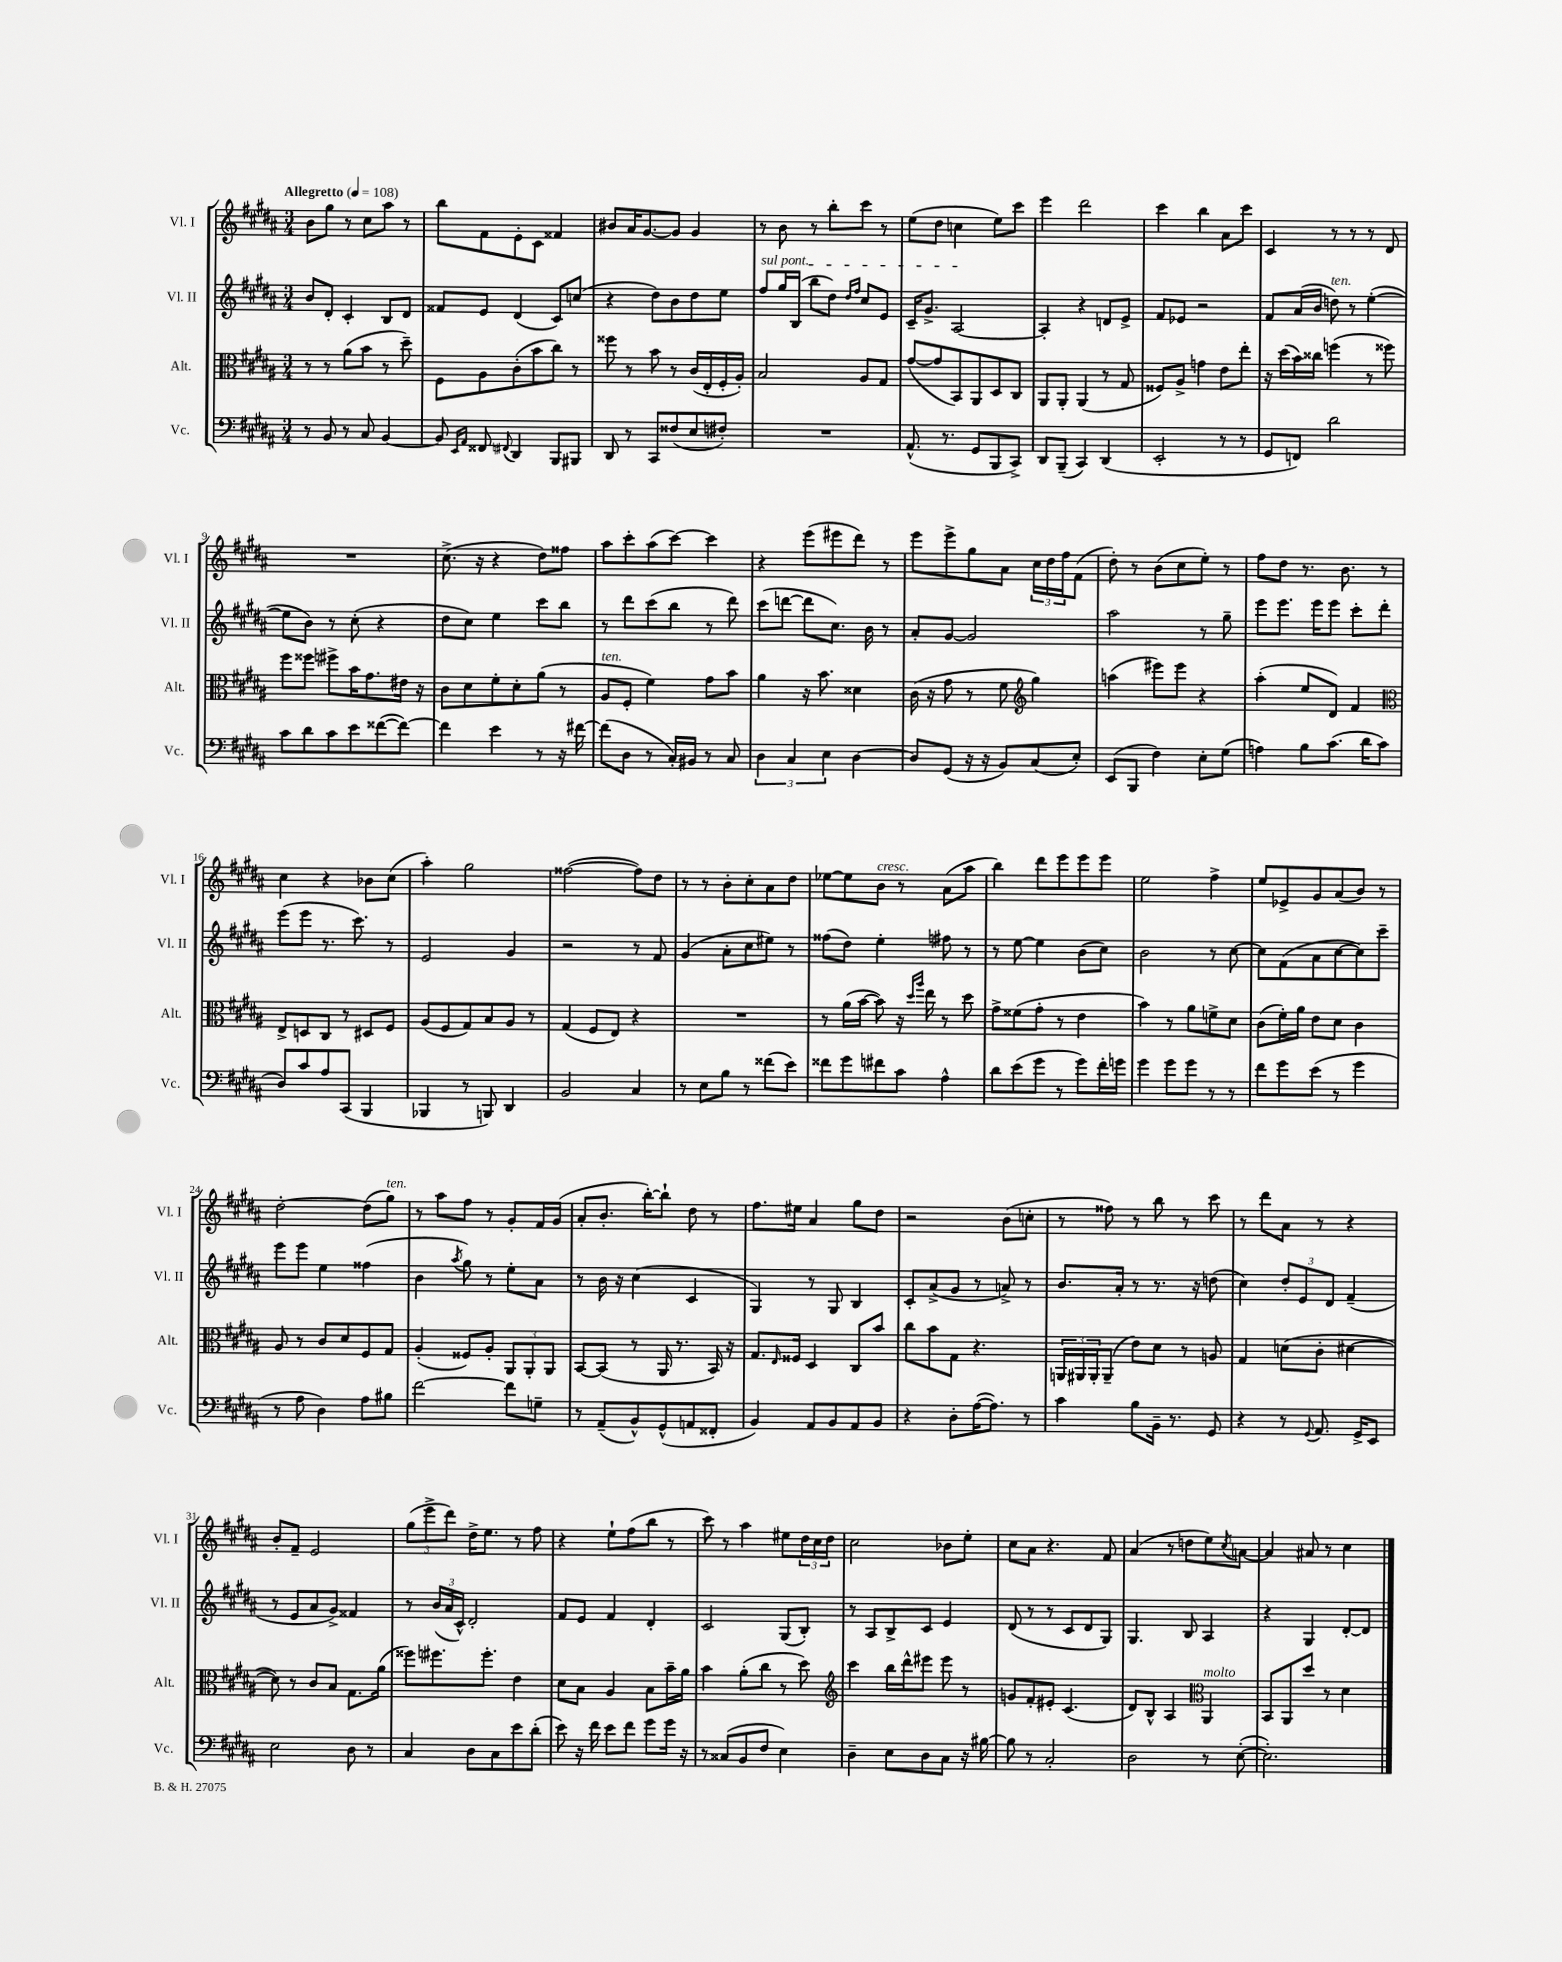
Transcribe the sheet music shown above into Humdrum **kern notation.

**kern	**kern	**kern	**kern
*part4	*part3	*part2	*part1
*staff4	*staff3	*staff2	*staff1
*I"Vc.	*I"Alt.	*I"Vl. II	*I"Vl. I
*I'Vc.	*I'Alt.	*I'Vl. II	*I'Vl. I
*clefF4	*clefC3	*clefG2	*clefG2
*k[f#c#g#d#a#]	*k[f#c#g#d#a#]	*k[f#c#g#d#a#]	*k[f#c#g#d#a#]
*M3/4	*M3/4	*M3/4	*M3/4
*MM108	*MM108	*MM108	*MM108
=1	=1	=1	=1
!	!	!	!LO:TX:a:B:t=Allegretto
8r	8r	8b/L	8b\L
8BB/	8r	8d#'/J	8gg#\J
8r	(8a#\L	4c#'/	8r
8C#/	8b\J	.	8cc#\L
[4BB/	8r	8B/L	8aa#\J
.	8dd#~\)	8d#/J	8r
=2	=2	=2	=2
8BB/]	8F#\L	8f##X/L	8bb\L
16qqEE/LL	.	.	.
16qqAA#/JJ	.	.	.
8FF##X/	8A#\	8e/J	8f#\
8qqFF#X/	.	.	.
4DD#/	(8c#'\	(4d#/	8e'\
.	8b\	.	8c#\J
8BBB/L	8cc#\J)	8c#/L)	4f##X/
8BBB#X/J	8r	(8ccn/J	.
=3	=3	=3	=3
8DD#/	8ff##X\	4r	8b#X/L
8r	8r	.	16a#/K
.	.	.	[8.g#/
8CC#/L	8b\	8dd#\L)	.
(8F##X/	8r	8b\	8g#/J]
8E/	(16c#/LL	8dd#\	4g#/
.	16E'/	.	.
8F#X'/J)	16F#'/	8ee\J	.
.	16A#'/JJ)	.	.
=4	=4	=4	=4
!	!	!LO:TX:a:i:t=sul pont.	!
2.r	2B/	8ff#/L	8r
.	.	16gg#/L	8b\
.	.	(16B/JJ	.
.	.	8bb\L	8r
.	.	8dd#\J)	8bb'\L
.	.	16qqdd#/LL	.
.	.	16qqff#/JJ	.
.	8A#/L	8cc#/L	8ccc#\J
.	8G#/J	8e/J	8r
=5	=5	=5	=5
(8.AA#^^/	([8g#/L	16c#~/KL	(8ee\L
.	.	8.g#^/J	.
.	8g#/]	.	8dd#\J
8.r	.	.	.
.	8BB/)	[2A#/	4ccn\
8GG#/L	8AA#/	.	.
8BBB/	8D#/	.	8ee\L)
8CC#^/J)	8C#/J	.	8ccc#\J
=6	=6	=6	=6
8DD#/L	8AA#/L	4A#'/]	4eee\
(8BBB~/J	8AA#'/J	.	.
4CC#/)	(4AA#/	4r	2ddd#\
(4DD#/	8r	8dn/L	.
.	8G#/	8e^/J	.
=7	=7	=7	=7
2EE'/	8F##X/L)	8f#/L	4ccc#\
.	8A#^/J	8e-X/J	.
.	4gn\	2r	4bb\
8r	8e\L	.	8a#\L
8r	8ee'\J	.	8ccc#\J
=8	=8	=8	=8
8GG#/L	16r	8f#/L	4c#/
.	(16dd#\LL	.	.
8FFn/J)	16b\)	(16a#/L	.
.	16cc##X\JJ	16b/JJ	.
!	!	!LO:TX:a:i:t=ten.	!
2d#\	(4ffn\	8ddn\)	8r
.	.	8r	8r
.	8r	([4ee'\	8r
.	8ff##X\)	.	8d#/
!!LO:LB:g=z
=9	=9	=9	=9
8c#\L	8ff#\L	8ee\L]	2.r
8d#\	8ff##X\J	8b\J)	.
8c#\	8ff#X^\L	8r	.
8e\	16b\K	(8cc#'\	.
.	8.g#\	.	.
([8f##X\	.	4r	.
8f##\J_)	16e#X\Jk	.	.
.	16r	.	.
=10	=10	=10	=10
4f##\]	8c#\L	8dd#\L	(8.cc#^\
.	8d#\	8cc#\J)	.
.	.	.	16r
4e\	8f#'\	4ee\	4r
.	8d#'\	.	.
8r	(8a#\J	8ccc#\L	8dd#\L)
16r	8r	8bb\J	8ff##X\J
[16f#X\	.	.	.
=11	=11	=11	=11
!	!LO:TX:a:i:t=ten.	!	!
(8f#\L]	8A#/L	8r	8aa#\L
8D#\J	8F#'/J	8ddd#\L	8ccc#'\
8r	4f#\)	(8ccc#\	(8aa#\
16C#'/LL)	.	8bb\J	[8ccc#\J)
16BB#X/JJ	.	.	.
8r	8g#\L	8r	4ccc#\]
8C#/	8b\J	8ddd#\)	.
=12	=12	=12	=12
6D#\	4a#\	(8ccc#\L	4r
.	.	[8dddn\J	.
6C#/	.	.	.
.	16r	8ddd\L]	(8eee\L
.	8.b\	.	.
6E\	.	.	.
.	.	8.cc#\J)	8eee#X\
[4D#\	4d##X\	.	8ddd#\J)
.	.	16b\	.
.	.	8r	8r
=13	=13	=13	=13
8D#/L]	(16c#\	8a#'/L	8eee\L
.	16r	.	.
(8GG#/J	8g#\	[8g#/J	8eee^\
16r	8r	2g#/]	8gg#\
16r	.	.	.
8BB/L)	8f#\	.	8a#\J
*	*clefG2	*	*
(8C#/	4gg#\)	.	24cc#\LL
.	.	.	24dd#\
.	.	.	24ff#\J
8E'/J)	.	.	(8f#\J
=14	=14	=14	=14
(8EE/L	(4aan\	2aa#\	8dd#'\)
8BBB/J	.	.	8r
4F#\)	8eee#X\L)	.	(8b\L
.	8eee#\J	.	8cc#\
8E'\L	4r	8r	8ee'\J)
(8G#\J	.	8gg#~\	8r
=15	=15	=15	=15
4An\)	(4aa#'\	8eee\L	8ff#\L
.	.	8.eee\J	8dd#\J
8B\L	8ee/L	.	8.r
.	.	16eee\KL	.
(8.c#\J	8d#/J)	8eee\J	.
.	.	.	8.b\
.	4f#/	8ccc#'\L	.
16d#\KL	.	.	.
8c#\J	.	8ddd#'\J	8r
!!LO:LB:g=z
=16	=16	=16	=16
*	*clefC3	*	*
8D#/L)	8E^/L	(8eee\L	4cc#\
8c#/	8Dn/	8eee\J	.
8A#/	8C#/J	8.r	4r
(8CC#/J	8r	.	.
.	.	8.ccc#\)	.
4BBB/	8D#X/L	.	8b-X\L
.	8F#/J	8r	(8cc#\J
=17	=17	=17	=17
4BBB-X/	(8A#/L	2e/	4aa#'\)
.	8F#/	.	.
8r	8G#/)	.	2gg#\
8BBBn/)	8B/	.	.
4DD#/	8A#/J	4g#/	.
.	8r	.	.
=18	=18	=18	=18
2BB/	(4G#/	2r	([2ff##X\
.	8F#/L	.	.
.	8E/J)	.	.
4C#/	4r	8r	8ff##\L])
.	.	8f#/	8dd#\J
=19	=19	=19	=19
8r	2.r	(4g#/	8r
8E\L	.	.	8r
8B\J	.	8a#'\L	8b'\L
8r	.	8cc#\	8cc#'\
(8f##X\L	.	8ee#X\J)	8a#\
8e\J)	.	8r	8dd#\J
=20	=20	=20	=20
8f##X\L	8r	(8ff##X\L	[8ee-X\L
8g#\	(16a#\LL	8dd#\J)	8ee-\]
.	[16b\JJ	.	.
!	!	!	!LO:TX:a:i:t=cresc.
8f#X\	8b\])	4ee'\	8b\J
8c#\J	16r	.	8r
.	16qqdd#/LL	.	.
.	16qqaa#/JJ	.	.
.	16ee\	.	.
4A#^^\	8r	8ff#X\	(8a#\L
.	8dd#\	8r	8aa#\J
=21	=21	=21	=21
8d#\L	8g#^\L	8r	4bb\)
(8e\	(8f##X\	[8ee\	.
8g#\J	8g#'\J	4ee\]	8ddd#\L
8r	8r	.	8eee\
8g#\L)	4e\	(8b\L	8eee\
16f#'\L	.	8cc#\J)	8eee\J
16gn\JJ	.	.	.
=22	=22	=22	=22
4g#\	4b\)	2b\	2ee\
8g#\L	8r	.	.
8g#\J	8a#\L	.	.
8r	8fn^\	8r	4ff#^\
8r	8d#\J	[8cc#\	.
=23	=23	=23	=23
8f#\L	(8c#\L	8cc#\L]	8ee/L
8g#\	16f#'\L)	(8f#\	8e-X^/
.	16a#\JJ	.	.
(8e\J	8e\L	8a#\	8g#/
8r	8d#\J	[8cc#\	(8a#/
4g#\	4c#\	8cc#\])	8b/J)
.	.	8ccc#~\J	8r
!!LO:LB:g=z
=24	=24	=24	=24
8r	8A#/	8eee\L	[2dd#'\
8A#\	8r	8eee\J	.
4D#\)	8c#/L	4ee\	.
.	8d#/	.	.
8A#\L	8F#/	(4ff##X\	(8dd#\L]
!	!	!	!LO:TX:a:i:t=ten.
8B#X\J	8G#/J	.	8gg#\J)
=25	=25	=25	=25
[2f#\	(4A#'/	4b\	8r
.	.	.	8aa#\L
.	.	8qaa#/	.
.	8F##X/L)	8gg#\)	8ff#\J
.	8A#'/J	8r	8r
8f#\L]	12AA#/L	8ee'\L	8g#'/L
.	12AA#'/	.	.
8Gn~\J	.	8a#\J	16f#/L
.	12AA#/J	.	.
.	.	.	(16g#/JJ
=26	=26	=26	=26
8r	[8BB/L	8r	8a#'/L
(8AA#~/L	(8BB/J]	16b\	8.b'/J
.	.	16r	.
8BB^^/)	8r	(4cc#\	.
.	.	.	[16bb'\KL)
(8GG#^^/	16AA#/	.	8bb`\J]
.	8.r	.	.
8AAn/	.	4c#/	8dd#\
8FF##X'/J	16BB/)	.	8r
.	16r	.	.
=27	=27	=27	=27
4BB/)	8.G#/L	4G#/)	8.ff#\L
.	16qqE/	.	.
.	16F##X/Jk	.	16ee#X\Jk
8AA#/L	4D#/	8r	4a#/
8BB/	.	8G#/	.
8AA#/	8C#/L	4B/	8gg#\L
8BB/J	8b/J	.	8dd#\J
=28	=28	=28	=28
4r	8cc#\L	8c#'/L	2r
.	8b\	(8a#^/	.
8D#'\L	8G#\J	8g#/J	.
([16A#\K	4.r	8r	.
8.A#\J])	.	.	.
.	.	8an^/)	(8b\L
8r	.	8r	8ccn'\J
=29	=29	=29	=29
4c#\	24AAn/LL	8.b/L	8r
.	24AA#X/	.	.
.	24AA#'/J	.	.
.	(8AA#~/J	.	8ff##X\)
.	.	16a#'/Jk	.
8B\L	8e\L)	8r	8r
16BB~\Jk	8d#\J	8.r	8bb\
8.r	.	.	.
.	8r	.	8r
.	.	16r	.
8GG#/	8An/	(8ddn\	8ccc#\
=30	=30	=30	=30
4r	4G#/	4cc#\)	8r
.	.	.	8ddd#\L
8r	(8dn\L	12dd#'/L	8a#\J
.	.	12e/	.
8qqGG#/	.	.	.
8.AA#/	8c#'\J	.	8r
.	.	12d#/J	.
.	[4d#X\	(4f#~/	4r
16GG#^/KL	.	.	.
8EE/J	.	.	.
!!LO:LB:g=z
=31	=31	=31	=31
2E\	8d#\])	8r	8b'/L
.	8r	8e/L	8f#~/J
.	8c#/L	8a#/	2e/
.	8B/J	8g#^/J)	.
8D#\	8.G#\L	4f##X/	.
8r	.	.	.
.	(16a#\Jk	.	.
=32	=32	=32	=32
4C#/	8ff##X\L)	8r	(12gg#\L
.	.	.	12eee^\
.	8.ff#X\	(24b/LL	.
.	.	24a#/	12ddd#\J)
.	.	24c#^^/JJ)	.
8D#\L	.	2d#'/	16dd#^\KL
.	8.ff#'\J	.	8.ee\J
8C#\	.	.	.
8e\	4e\	.	8r
(8d#'\J	.	.	8ff#\
=33	=33	=33	=33
8e\)	8d#\L	8f#/L	4r
16r	8B\J	8e/J	.
16f#\	.	.	.
8e\L	4A#/	4f#/	8ee`\L
8f#\J	.	.	(8ff#\
8g#\L	8B\L	4d#'/	8bb\J
16g#\Jk	16b~\L	.	8r
16r	16a#\JJ	.	.
=34	=34	=34	=34
8r	4b\	2c#/	8ccc#\)
(8C##X/L	.	.	8r
8BB/	(8a#'\L	.	4aa#\
8F#/J	8cc#\J	.	.
4E\)	8r	(8G#/L	8ee#X\L
.	8dd#\)	8B'/J)	24dd#\L
.	.	.	24cc#\
.	.	.	24dd#\JJ
=35	=35	=35	=35
*	*clefG2	*	*
4D#~\	4ccc#\	8r	2cc#\
.	.	8A#/L	.
8E\L	16bb\LL	8B^/	.
.	16ddd#^^\J	.	.
8D#\	8eee#X\J	8c#/J	.
8C#\J	8eee#\	4e/	8b-X\L
16r	8r	.	8ee'\J
[16B#X\	.	.	.
=36	=36	=36	=36
8B#\]	8gn/L	(8d#/	8cc#\L
8r	8f#'/	8r	8a#\J
2C#'/	8e#X'/J	8r	4.r
.	(4.c#/	8c#/L	.
.	.	8d#/	.
.	.	8G#/J)	8f#/
=37	=37	=37	=37
2D#\	8d#/L)	4.G#/	(4a#/
.	8B^^/J	.	.
.	4A#/	.	8r
.	.	8B/	8ddn\L
*	*clefC3	*	*
!	!LO:TX:a:i:t=molto	!	!
8r	4AA#/	4A#/	8ee\)
.	.	.	8qcc#/
([8E'\	.	.	[8an\J
=38	=38	=38	=38
2.E'\])	8BB/L	4r	4a/]
.	8AA#/	.	.
.	8dd#/J	4G#/	8a#X/
.	8r	.	8r
.	4d#\	[8d#'/L	4cc#\
.	.	8d#/J]	.
==	==	==	==
*-	*-	*-	*-
